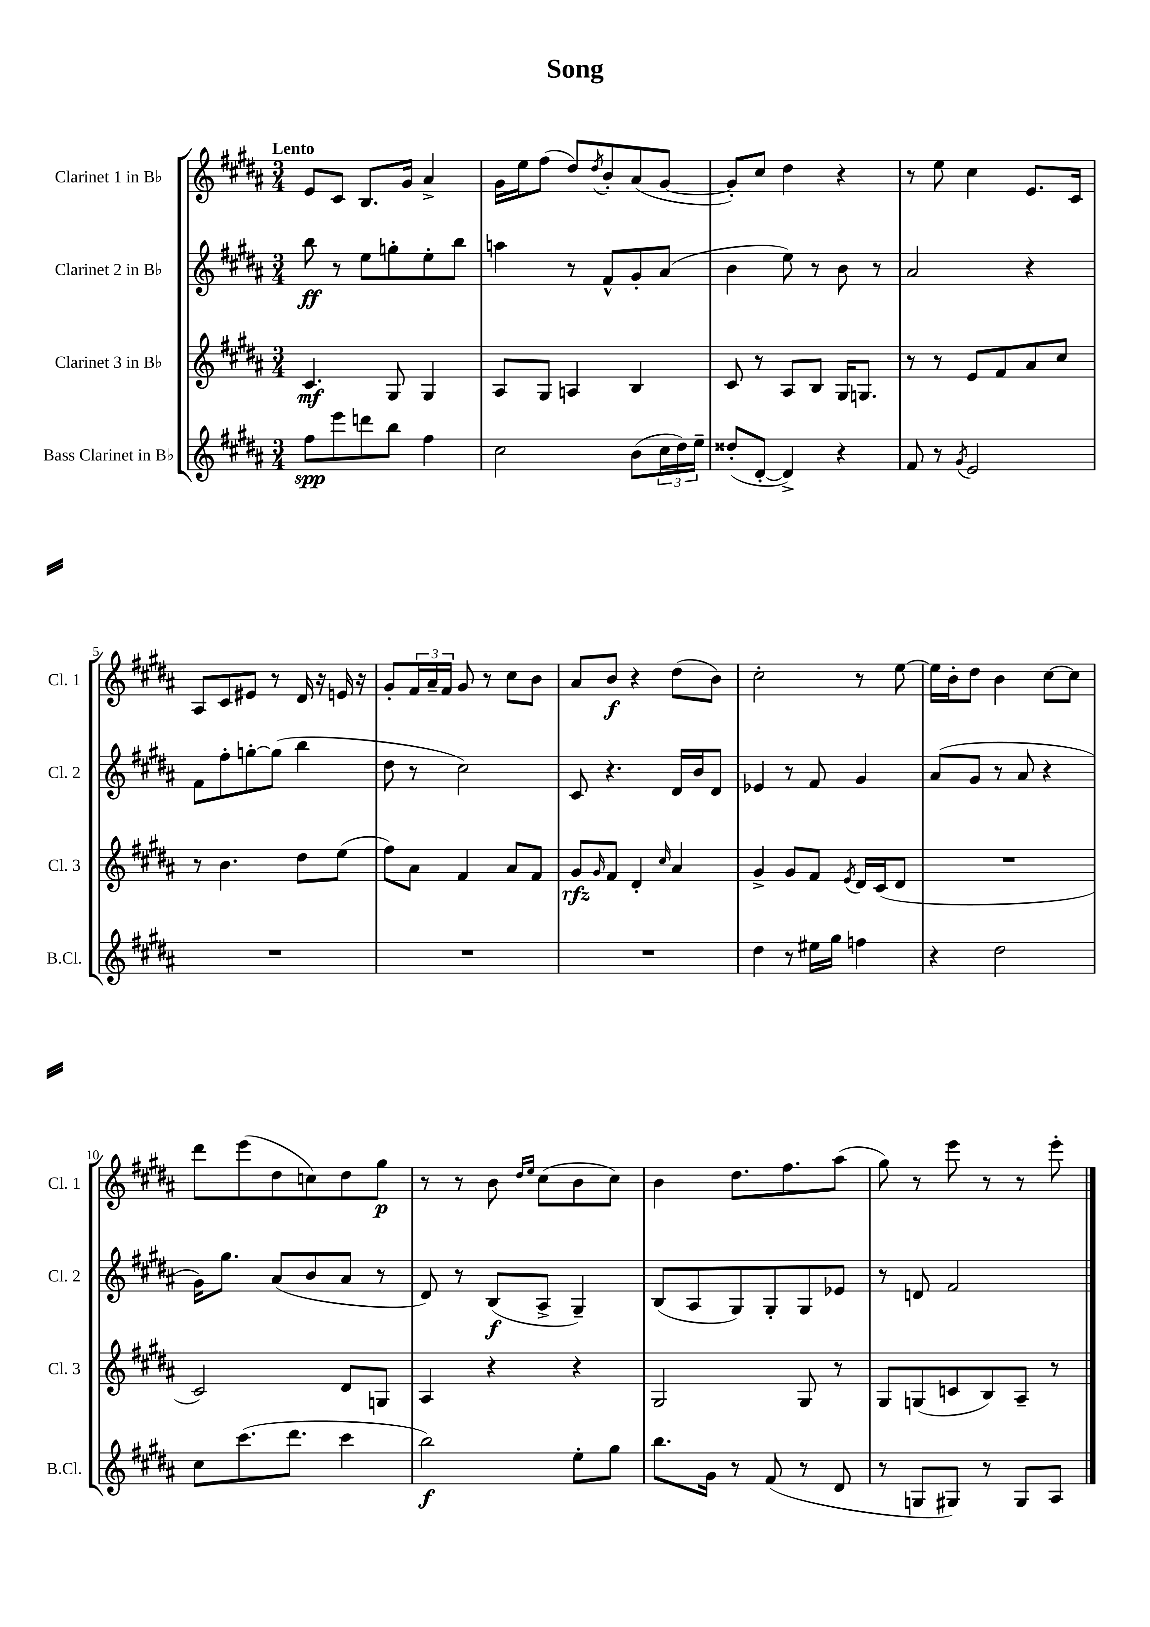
\header { title = "Song" }
<<
\new StaffGroup <<
\new Staff = "s0" \with { instrumentName = "Clarinet 1 in Bb" shortInstrumentName = "Cl. 1" } {
    \clef treble \key b \major \numericTimeSignature \time 3/4 \tempo "Lento"
    e'8 cis'8 b8. gis'16 ais'4-> |
    gis'16 e''16 fis''8( dis''8) \acciaccatura { dis''8 } b'8-. ais'8( gis'8~ |
    gis'8-.) cis''8 dis''4 r4 |
    r8 e''8 cis''4 e'8. cis'16 |
    ais8 cis'8 eis'8 r8 dis'16 r16 e'16 r16 |
    gis'8-. \tuplet 3/2 { fis'16 ais'16-- fis'16 } gis'8 r8 cis''8 b'8 |
    ais'8 b'8\f r4 dis''8( b'8) |
    cis''2-. r8 e''8~ |
    e''16 b'16-. dis''8 b'4 cis''8~ cis''8 |
    dis'''8 e'''8( dis''8 c''8) dis''8 gis''8\p |
    r8 r8 b'8 \grace { dis''16 e''16 } cis''8( b'8 cis''8) |
    b'4 dis''8. fis''8. ais''8( |
    gis''8) r8 e'''8 r8 r8 e'''8-. \bar "|." |
}
\new Staff = "s1" \with { instrumentName = "Clarinet 2 in Bb" shortInstrumentName = "Cl. 2" } {
    \clef treble \key b \major \numericTimeSignature \time 3/4
    b''8\ff r8 e''8 g''8-. e''8-. b''8 |
    a''4 r8 fis'8-^ gis'8-. ais'8( |
    b'4 e''8) r8 b'8 r8 |
    ais'2 r4 |
    fis'8 fis''8-. g''8~-. g''8( b''4 |
    dis''8 r8 cis''2) |
    cis'8 r4. dis'16 b'16 dis'8 |
    ees'4 r8 fis'8 gis'4 |
    ais'8( gis'8 r8 ais'8 r4 |
    gis'16) gis''8. ais'8( b'8 ais'8 r8 |
    dis'8) r8 b8\f( ais8-> gis4--) |
    b8( ais8 gis8) gis8-. gis8 ees'8 |
    r8 d'8 fis'2 \bar "|." |
}
\new Staff = "s2" \with { instrumentName = "Clarinet 3 in Bb" shortInstrumentName = "Cl. 3" } {
    \clef treble \key b \major \numericTimeSignature \time 3/4
    cis'4.\mf gis8 gis4 |
    ais8 gis8 a4 b4 |
    cis'8 r8 ais8 b8 gis16 g8. |
    r8 r8 e'8 fis'8 ais'8 cis''8 |
    r8 b'4. dis''8 e''8( |
    fis''8) ais'8 fis'4 ais'8 fis'8 |
    gis'8\rfz \grace { gis'16 } fis'8 dis'4-. \grace { cis''16 } ais'4 |
    gis'4-> gis'8 fis'8 \acciaccatura { e'8 } dis'16 cis'16( dis'8 |
    R2. |
    cis'2) dis'8 g8 |
    ais4 r4 r4 |
    gis2 gis8 r8 |
    gis8 g8( c'8 b8) ais8-- r8 \bar "|." |
}
\new Staff = "s3" \with { instrumentName = "Bass Clarinet in Bb" shortInstrumentName = "B.Cl." } {
    \clef treble \key b \major \numericTimeSignature \time 3/4
    fis''8\spp e'''8 d'''8 b''8 fis''4 |
    cis''2 b'8( \tuplet 3/2 { cis''16 dis''16) e''16-- } |
    disis''8-.( dis'8~-. dis'4->) r4 |
    fis'8 r8 \acciaccatura { gis'8 } e'2 |
    R2. |
    R2. |
    R2. |
    dis''4 r8 eis''16 gis''16 f''4 |
    r4 dis''2 |
    cis''8 cis'''8.( dis'''8. cis'''4 |
    b''2\f) e''8-. gis''8 |
    b''8. gis'16 r8 fis'8( r8 dis'8 |
    r8 g8 gis8) r8 gis8 ais8 \bar "|." |
}
>>
>>
